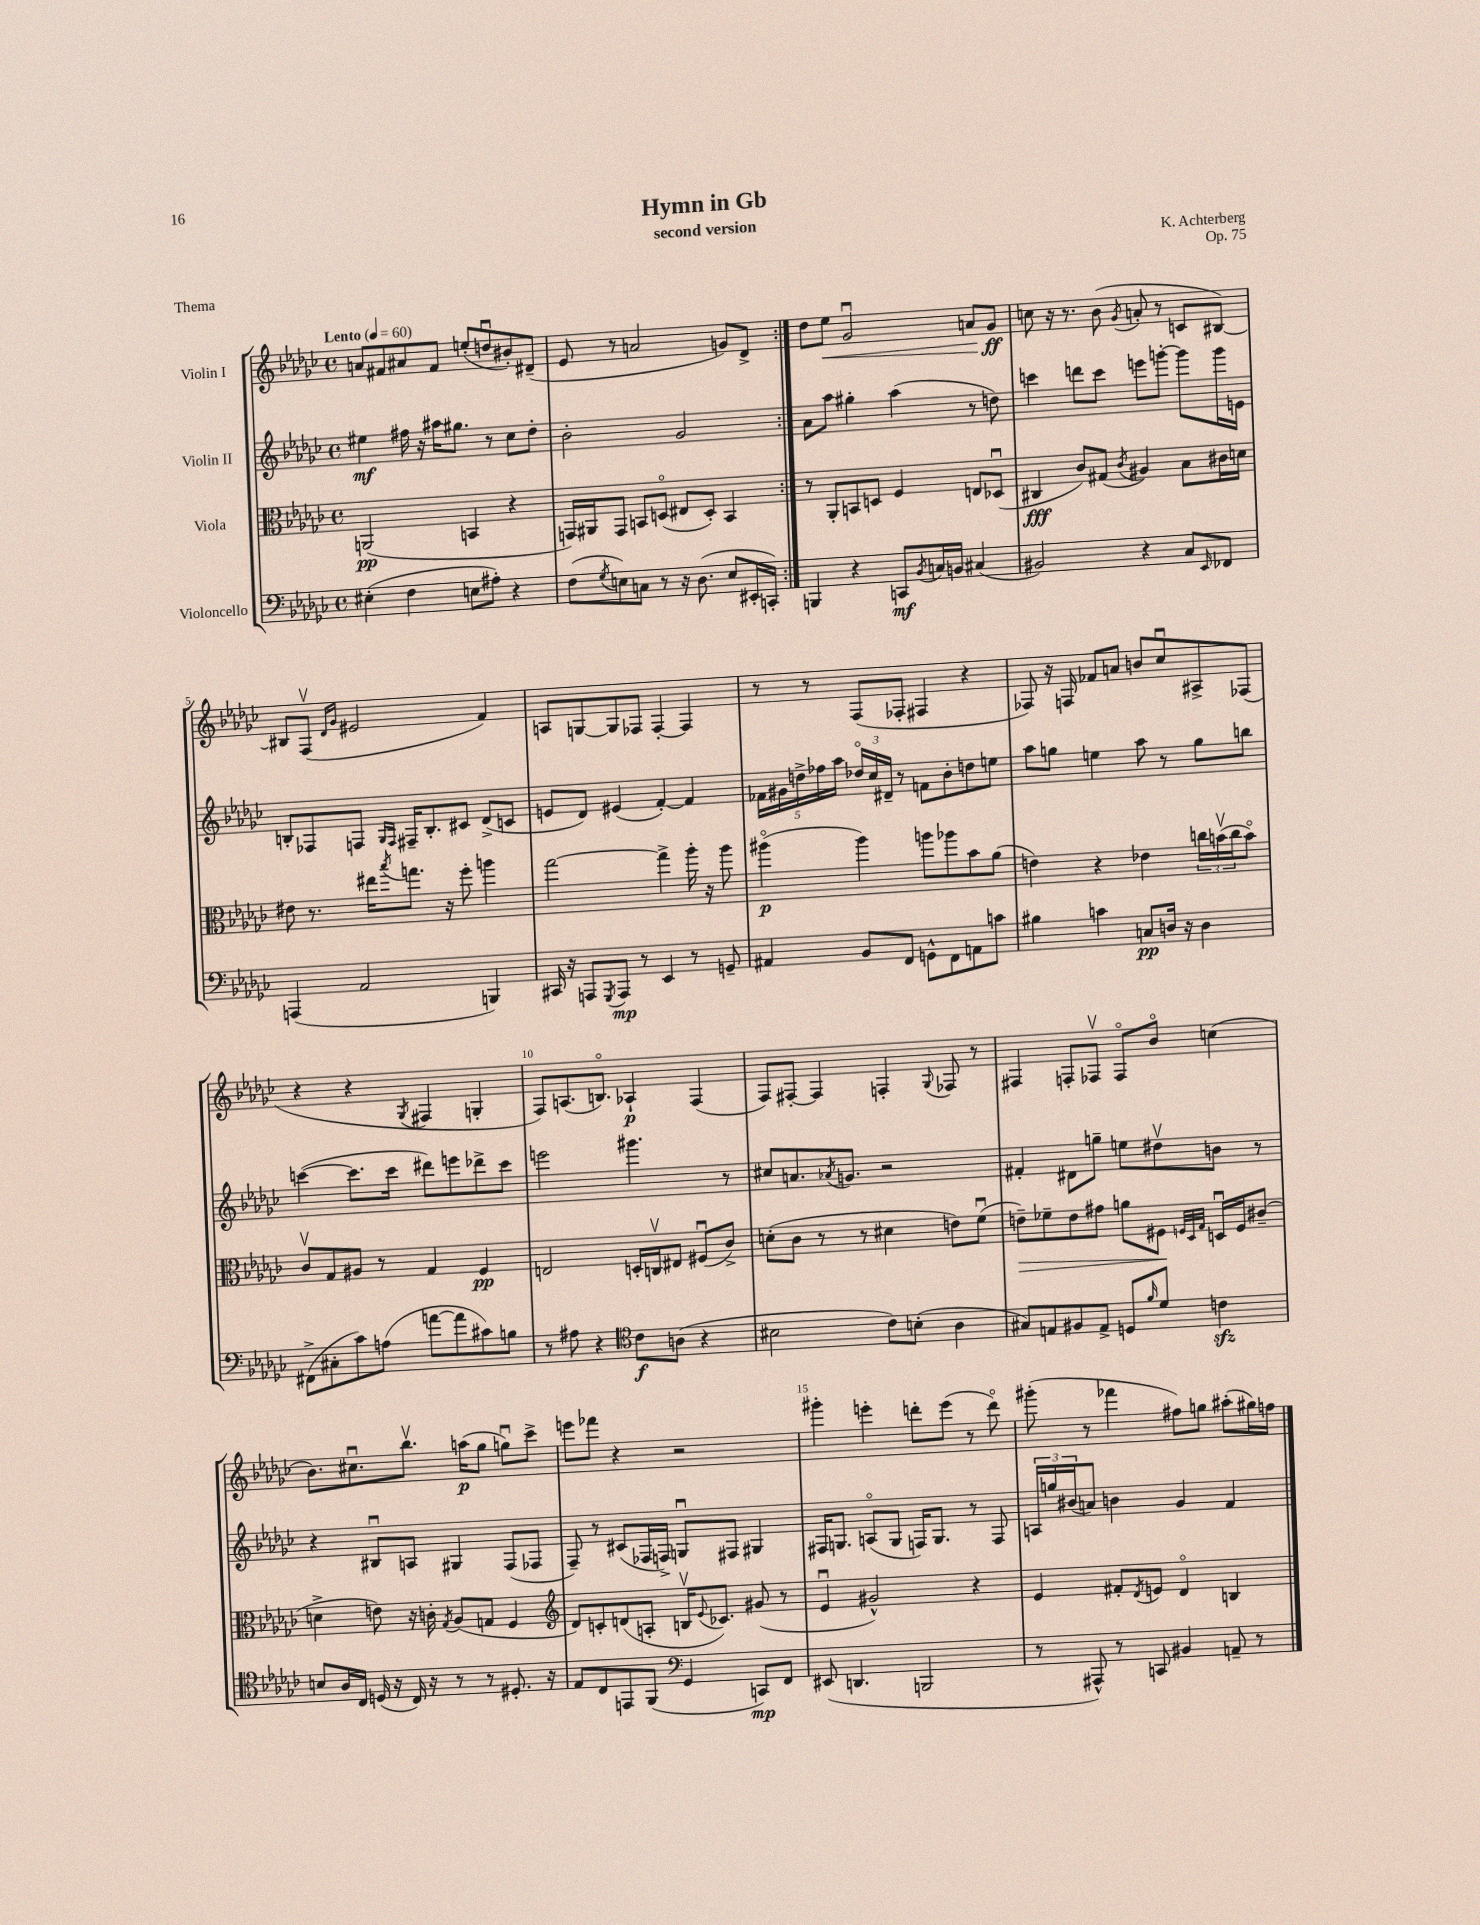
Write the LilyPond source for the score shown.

\header { title = "Hymn in Gb" composer = "K. Achterberg" subtitle = "second version" opus = "Op. 75" piece = "Thema" }
<<
\new StaffGroup <<
\new Staff = "s0" \with { instrumentName = "Violin I" } {
    \clef treble \key ges \major \defaultTimeSignature \time 4/4 \tempo "Lento" 4 = 60
    \repeat volta 2 { a'8 fis'8 ais'8 fis'8 e''8-.( d''8\downbow bis'8-.) dis'8--( |
    ees'8 r8 a'2 g'8) des'8-> | }
    des''8 ees''8\< ges'2\downbow a'8 ges'8\ff\! |
    c''8 r16 r8. bes'8( \acciaccatura { ges'8 } a'8-. r8 c'8 bis8~) |
    bis8 f8\upbow( \grace { des'16 ges'16 } eis'2 f'4) |
    a8 g8~ g8 fes8 fes4~-. fes4 |
    r8 r8 f8( fes8-. fis4 r4 |
    fes8) r16 f16 fes'8 a'8 b'8 ces''8\downbow ais8-> fes8( |
    r4 r4 \acciaccatura { ges8 } fis4 g4-. |
    f8) a8.( b8.\flageolet) aes4-!\p f4( |
    f8) fis8~-. fis4 f4-. \appoggiatura { ges8 } fes8 r8 |
    fis4 f8-. fes8\upbow fes8\flageolet bes'8\flageolet c''4( |
    bes'8.) cis''8.\downbow bes''8.\upbow a''16\p( ges''8 g''8\downbow) ces'''8-> |
    e'''8 fes'''8 r4 r2 |
    gis'''4-. e'''4-. d'''8-. e'''8( r8 d'''8\flageolet) |
    gis'''8-.( r8 fes'''4 fis''8) g''8 ais''8-.( gis''16) f''16 \bar "|." |
}
\new Staff = "s1" \with { instrumentName = "Violin II" } {
    \clef treble \key ges \major \defaultTimeSignature \time 4/4
    \repeat volta 2 { eis''4\mf fis''16 r16 ais''16 gis''8. r8 ces''8 des''8-. |
    bes'2-. ges'2 | }
    aes'8 aes''8 gis''4-. aes''4( r8 d''8) |
    c'''4 d'''8 c'''8 e'''8 g'''8~-. g'''8 g'''16 e'16 |
    b8-. fes8 f8 \grace { ges16 f16 } fis16-- b8.-. cis'8 des'8->( c'8 |
    e'8 des'8) eis'4( f'4~-.) f'4 |
    \tuplet 5/4 { fes'16 gis'16 d''16-> fes''16 aes''16 } \tuplet 3/2 { des''16\flageolet ces''16 dis'16-- } r8 f'8 bes'8-. d''8 e''8 |
    aes''8 g''8 e''4 aes''8 r8 g''8 b''8 |
    c'''4~( c'''8. c'''16 dis'''8) e'''8 des'''8-> c'''8 |
    e'''2 gis'''4. r8 |
    cis''8 a'8. \acciaccatura { aes'8 } g'8. r2 |
    fis'4-. dis'8 g''8-- e''8 dis''8\upbow b'8 r8 |
    r4 bis8\downbow a8 gis4 f8( fes8 |
    f8--) r8 cis'8( fes16 f16->) g8\downbow fis8 gis4 |
    fis16 g8. a8\flageolet( g8 f16) g8. r8 f8 |
    \tuplet 3/2 { a16 g''16 bis'16( } a'8) b'4 ges'4 f'4 \bar "|." |
}
\new Staff = "s2" \with { instrumentName = "Viola" } {
    \clef alto \key ges \major \defaultTimeSignature \time 4/4
    \repeat volta 2 { a,2\pp( b,4 r4 |
    g,16) ais,16 g,8 b,8 d8\flageolet( eis8 d8-.) b,4 | }
    r8 aes,8-. b,8 d8 f4 e8 des8\downbow( |
    cis4\fff ces'8) gis8( \acciaccatura { ces'8 } ais4) bes8 cis'16 d'16 |
    eis'8 r8. eis''16 \acciaccatura { bes''8 } g''8. r16 f''8-. a''4 |
    ges''2~ ges''4-> aes''16-. r16 aes''8 |
    ais''4\flageolet\p( ais''4) a''8 aes''8 bes'8 aes'8( |
    e'4) r4 ees'4 \tuplet 3/2 { c''16 b'16\upbow( c''16 } b'8\flageolet) |
    ces'8\upbow ges8 ais8 r8 ges4 f4\pp |
    e2 d16-. c16\upbow eis8 fis8\downbow( ces'8->) |
    d'8-.( ces'8 r8 r8 dis'4 e'8) f'8\downbow( |
    e'8--\>) fes'8-- e'8 gis'8 a'8 fis8\! \grace { f32 des32 ges32 } d16\downbow f16 cis'8--( |
    d'4-> e'8) r16 c'16-. \acciaccatura { ges8 } aes8( g8 f4 |
    \clef treble des'8) c'8-. d'8( a8-. b16\upbow \appoggiatura { ees'8 } ces'8.) gis'8( r8 |
    ees'4\downbow gis'2-^) r4 |
    ees'4 fis'8-. \acciaccatura { des'8 } e'8 des'4\flageolet b4 \bar "|." |
}
\new Staff = "s3" \with { instrumentName = "Violoncello" } {
    \clef bass \key ges \major \defaultTimeSignature \time 4/4
    \repeat volta 2 { eis4-.( f4 e8 ais8-.) r4 |
    f8( \acciaccatura { ges8 } e8) c8 r8 r16 des8.( e8 eis,16-. c,16-.) | }
    b,,4 r4 c,8\mf \acciaccatura { bes,8 } c16 b,16 cis4( |
    bis,2) r4 ces8 \grace { ees,16 } fes,8 |
    a,,4( aes,2 b,,4) |
    cis,16 r16 a,,8 \acciaccatura { ges,,8 } a,,8\mp r8 ees,4 r8 g,8-- |
    ais,4 bes,8 f,8 g,8-^ f,8 a,8 c'8 |
    bis4 c'4 c8\pp d16 r16 d4 |
    fis,8->( cis8-. ces'8) a8( a'8~ a'8 cis'8) b8 |
    r8 ais8 r4 \clef tenor ces'8\f a8( r4 |
    bis2 ces'8) b8-.( aes4 |
    gis8) e8 fis8 e8-> d8 \grace { f'16 } des'8 c'4\sfz |
    b8 aes16 ces16 d16( r16 ces16) r16 r8 r8 dis8.-. r16 |
    ees8 ces8 e,8 f,8( \clef bass ges,4 c,8\mp) f,8 |
    eis,8( d,4. b,,2 |
    r8 ais,,8-^) r8 c,8 bis,4 a,8-- r8 \bar "|." |
}
>>
>>
\layout { \context { \Score \override BarNumber.break-visibility = ##(#f #t #t) barNumberVisibility = #(every-nth-bar-number-visible 5) } }
